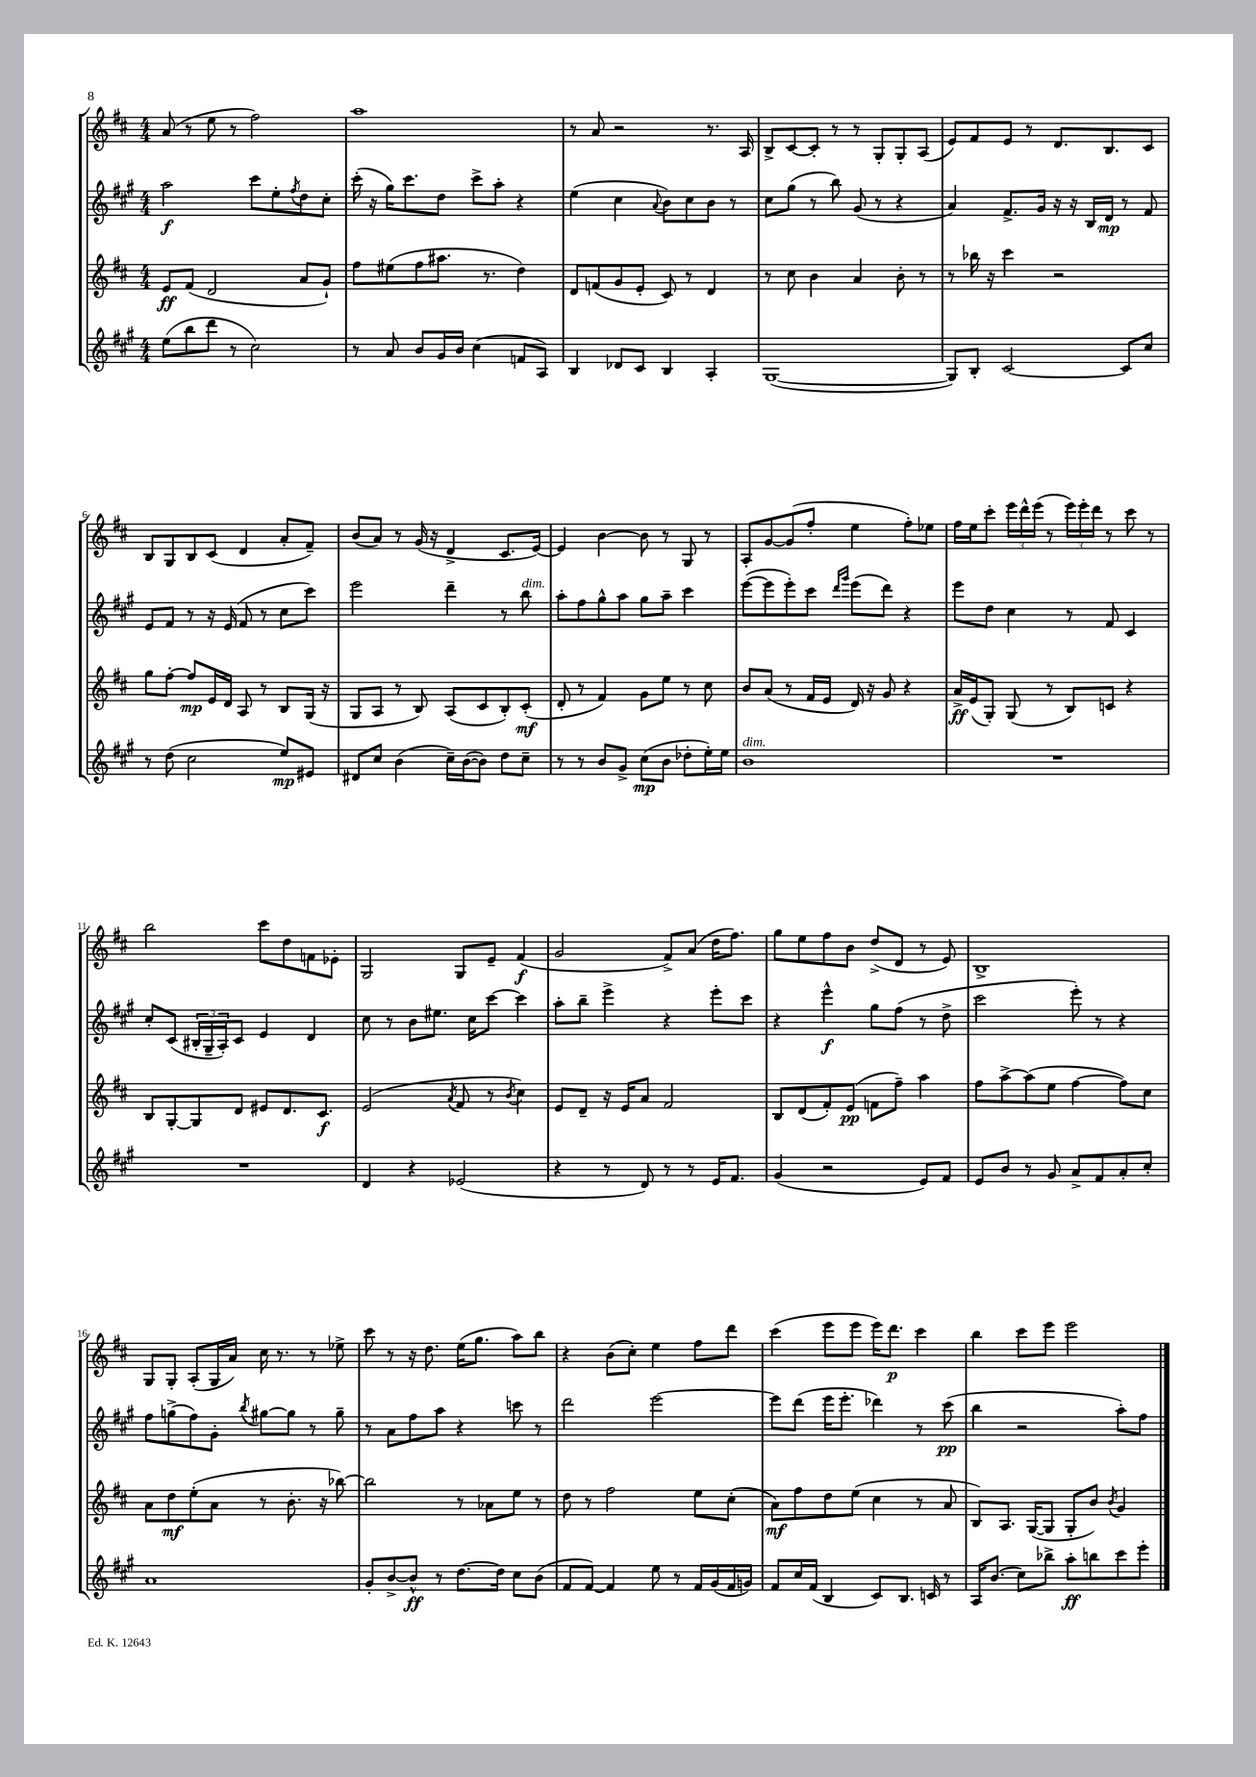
<<
\new StaffGroup <<
\new Staff = "s0" {
    \clef treble \key d \major \numericTimeSignature \time 4/4
    a'8( r8 e''8 r8 fis''2) |
    a''1 |
    r8 a'8 r2 r8. a16 |
    b8-> cis'8~ cis'8-. r8 r8 g8-. g8-. a8( |
    e'8) fis'8 e'8 r8 d'8. b8. cis'8 |
    b8 g8 b8 cis'8( d'4 a'8-. fis'8--) |
    b'8( a'8) r8 g'16( r16 d'4-> cis'8. e'16~) |
    e'4 b'4~ b'8 r8 g8 r8 |
    a8-. g'8~ g'8( fis''8-. e''4 fis''8-.) ees''8 |
    fis''16 e''16 cis'''8-. \tuplet 3/2 { e'''16 d'''16-^ e'''16( } r8 \tuplet 3/2 { e'''16) e'''16-. d'''16 } r8 cis'''8 r8 |
    b''2 cis'''8 d''8 f'8 ees'8-. |
    g2 g8 e'8-- fis'4\f( |
    g'2 fis'8->) a'8( d''16 fis''8.) |
    g''8 e''8 fis''8 b'8 d''8->( d'8 r8 e'8) |
    b1-> |
    g8 g8-. a8-.( g16 a'16) cis''16 r8. r8 ees''8-> |
    cis'''8 r8 r16 d''8. e''16( g''8. a''8) b''8 |
    r4 b'8( cis''8-.) e''4 fis''8 d'''8 |
    cis'''4( e'''8 e'''8 e'''16) d'''8.\p cis'''4 |
    b''4 cis'''8 e'''8 e'''2 \bar "|." |
}
\new Staff = "s1" {
    \clef treble \key a \major \numericTimeSignature \time 4/4
    a''2\f cis'''8 e''8-. \acciaccatura { fis''8 } d''8 cis''8-. |
    cis'''16-.( r16 gis''16) cis'''8. d''8 cis'''8-> a''8-. r4 |
    e''4( cis''4 \appoggiatura { a'8 } b'8) cis''8 b'8 r8 |
    cis''8 gis''8( r8 b''8) gis'8( r8 r4 |
    a'4) fis'8.-> gis'16 r16 r16 b16 d'16\mp r8 fis'8 |
    e'8 fis'8 r8 r16 e'16( fis'8 r8 cis''8 cis'''8) |
    e'''2 d'''4-- r8 b''8^\markup { \italic "dim." } |
    a''8-. fis''8 gis''8-^ a''8 gis''8 a''8-- cis'''4 |
    e'''8~( e'''8 e'''8-.) cis'''8 \grace { d'''16 gis'''16 } e'''8( d'''8) r4 |
    e'''8 d''8 cis''4 r8 fis'8 cis'4 |
    cis''8-. cis'8( \tuplet 3/2 { bis16-. gis16-- a16-.) } cis'8 e'4 d'4 |
    cis''8 r8 b'8 eis''8. cis''16 cis'''8~ cis'''4 |
    a''8-. b''8-- e'''4-> r4 e'''8-. cis'''8 |
    r4 e'''4-^\f gis''8 fis''8( r8 d''8-> |
    cis'''2 e'''8-.) r8 r4 |
    fis''8 g''8->( fis''8) gis'8-. \acciaccatura { b''8 } gis''8~ gis''8 r8 gis''8-- |
    r8 a'8 fis''8 a''8 r4 c'''8 r8 |
    d'''2 e'''2~ |
    e'''8 d'''8( e'''16 e'''8.-. des'''4) r8 cis'''8\pp( |
    b''4 r2 a''8-.) fis''8 \bar "|." |
}
\new Staff = "s2" {
    \clef treble \key d \major \numericTimeSignature \time 4/4
    e'8\ff fis'8( d'2 a'8 g'8-!) |
    fis''8 eis''8( fis''8 ais''8. r8. d''4) |
    d'8 f'8( g'8 e'8-. cis'8) r8 d'4 |
    r8 cis''8 b'4 a'4 b'8-. r8 |
    r8 bes''16 r16 cis'''4 r2 |
    g''8 fis''8~-. fis''8\mp e'16 d'16 a8 r8 b8 g16( r16 |
    g8 a8 r8 b8) a8( cis'8 b8-.) cis'8-.\mf( |
    d'8-. r8 fis'4) g'8 e''8 r8 cis''8 |
    b'8 a'8( r8 fis'16 e'16 d'16) r16 g'8 r4 |
    a'16->\ff e'16( g8-.) g8( r8 b8) c'8 r4 |
    b8 g8~-. g8 d'8 eis'8 d'8. cis'8.\f |
    e'2( \acciaccatura { a'8 } fis'8 r8 \acciaccatura { b'8 } cis''4) |
    e'8 d'8-- r16 e'16 a'8 fis'2 |
    b8 d'8( fis'8-.) e'8\pp( f'8 fis''8--) a''4 |
    fis''8 a''8~-> a''8( e''8 fis''4~ fis''8) cis''8 |
    a'8 d''8\mf e''8-.( a'8 r8 b'8.-. r16 bes''8~) |
    bes''2 r8 aes'8 e''8 r8 |
    d''8 r8 fis''2 e''8 cis''8-.( |
    a'8\mf) fis''8 d''8 e''8( cis''4 r8 a'8 |
    b8) a8. g16~( g8 g8-. b'8) \acciaccatura { b'8 } g'4 \bar "|." |
}
\new Staff = "s3" {
    \clef treble \key a \major \numericTimeSignature \time 4/4
    e''8( b''8 d'''8 r8 cis''2) |
    r8 a'8 b'8 gis'16 b'16 cis''4( f'8 a8) |
    b4 des'8 cis'8 b4 a4-. |
    gis1~( |
    gis8) b8-. cis'2~ cis'8 cis''8 |
    r8 d''8( cis''2 e''8\mp) eis'8 |
    dis'8 cis''8 b'4( cis''16--) b'16~( b'8) d''8 cis''8-- |
    r8 r8 b'8 gis'8-> cis''8\mp( b'8 des''8-. e''16-.) e''16 |
    b'1^\markup { \italic "dim." } |
    R1 |
    R1 |
    d'4 r4 ees'2( |
    r4 r8 d'8) r8 r8 e'16 fis'8. |
    gis'4( r2 e'8) fis'8 |
    e'8 b'8 r8 gis'8 a'8-> fis'8 a'8-. cis''8-. |
    a'1 |
    gis'8-. b'8~-> b'8-^\ff r8 d''8.~ d''16 cis''8 b'8( |
    fis'8 fis'8~) fis'4 e''8 r8 fis'16 gis'16( fis'16 g'16) |
    fis'8 cis''16 fis'16( b4 cis'8) b8. c'16 r8 |
    a16 b'8.( cis''8) bes''8-> a''8-.\ff b''8 cis'''8 e'''8-. \bar "|." |
}
>>
>>
